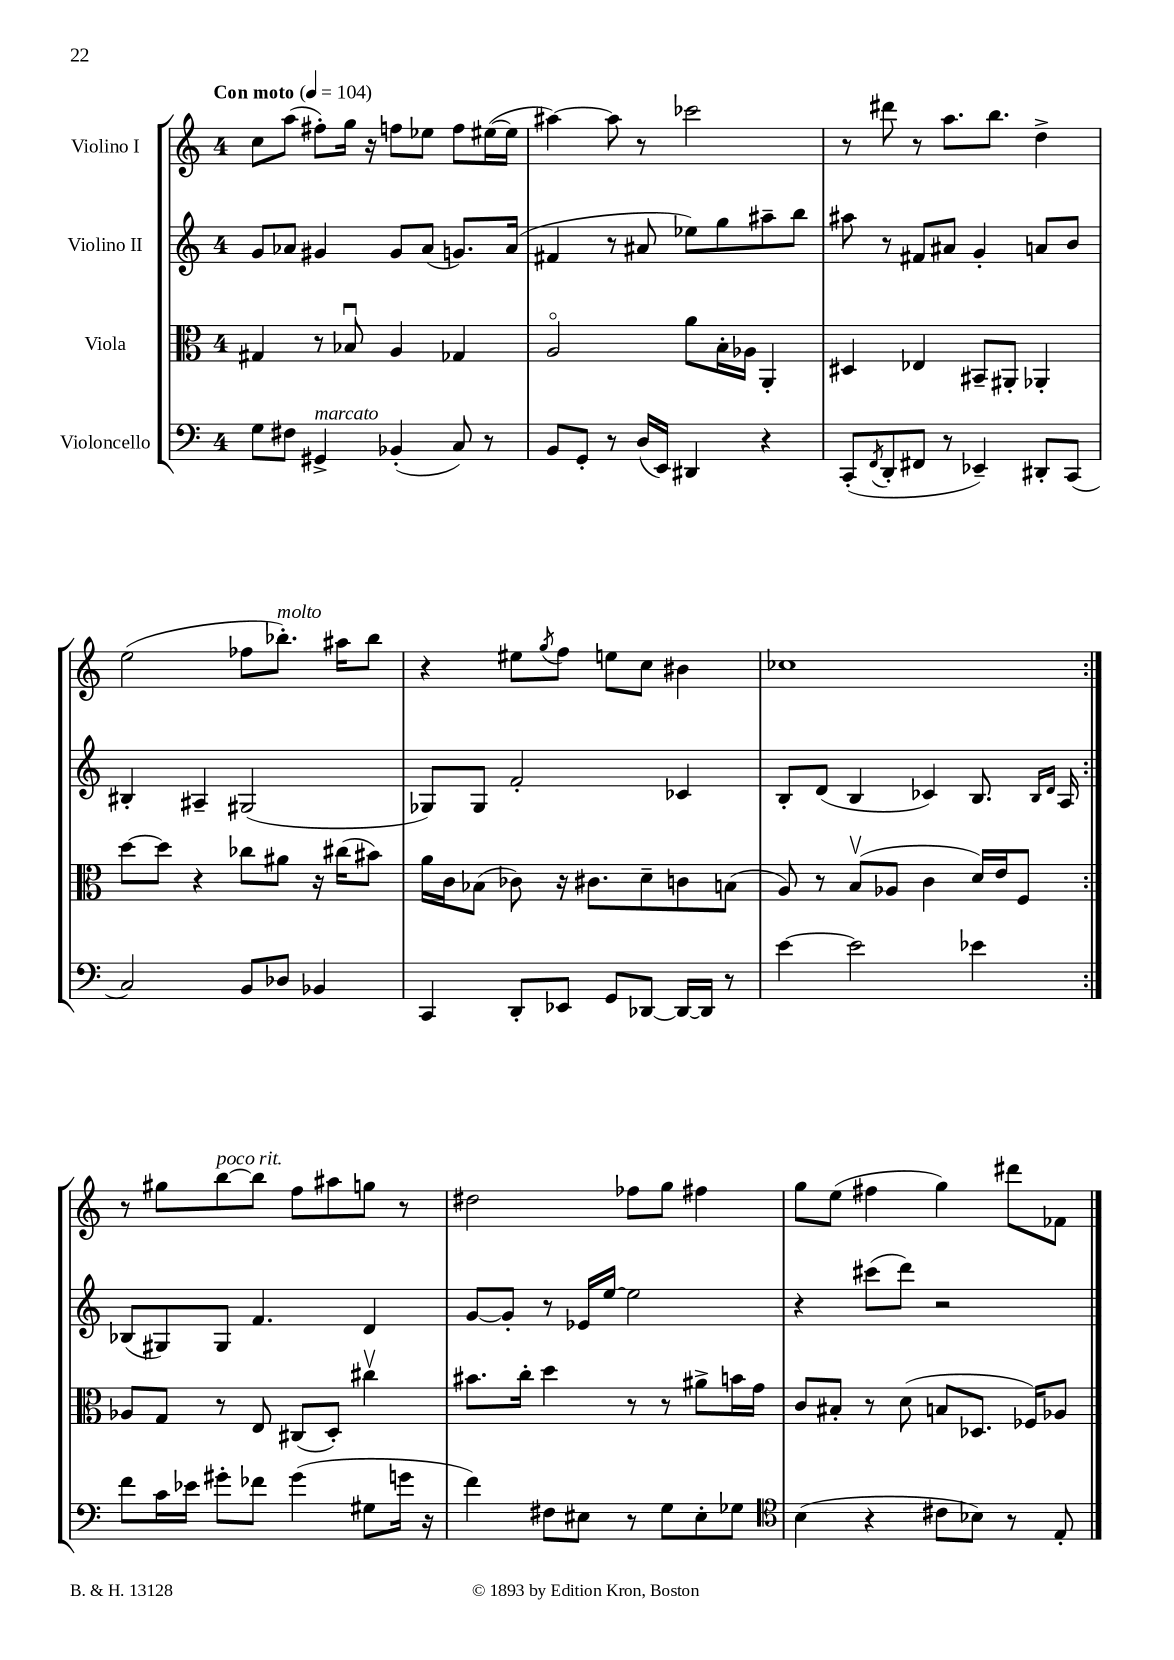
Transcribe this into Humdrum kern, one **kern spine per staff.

**kern	**kern	**kern	**kern
*staff4	*staff3	*staff2	*staff1
*clefF4	*clefC3	*clefG2	*clefG2
*k[]	*k[]	*k[]	*k[]
*M4/4	*M4/4	*M4/4	*M4/4
*MM104	*MM104	*MM104	*MM104
8G	4G#	8g	8cc
8F#	.	8a-	(8aa
4GG#^	8r	4g#	8ff#')
.	8B-u	.	16gg
.	.	.	16r
(4BB-'	4A	8g#	8ff
.	.	(8a-	8ee-
8C)	4G-	8.g)	8ff
8r	.	.	([16ee#
.	.	(16a-	16ee#]
=	=	=	=
8BB	2Ao	4f#	[4aa#)
8GG'	.	.	.
8r	.	8r	8aa#]
(16D	.	8a#	8r
16EE)	.	.	.
4DD#	8a	8ee-)	2ccc-
.	16B'	8gg	.
.	16A-	.	.
4r	4AA'	8aa#~	.
.	.	8bb	.
=	=	=	=
(8CC'	4D#	8aa#	8r
8qFF	.	.	.
8DD'	.	8r	8ddd#
8FF#	4E-	8f#	8r
8r	.	8a#	8.aa
4EE-~)	8BB#~	4g'	.
.	.	.	8.bb
.	8AA#'	.	.
8DD#'	4AA-'	8a	4dd^
(8CC	.	8b	.
=	=	=	=
2C)	[8dd	4B#'	(2ee
.	8dd]	.	.
.	4r	4A#~	.
8BB	8cc-	(2G#	8ff-
8D-	8a#	.	8.bb-')
4BB-	16r	.	.
.	(16cc#	.	16aa#
.	8b#)	.	8bb-
=	=	=	=
4CC	16a	8G-)	4r
.	16c	.	.
.	(8B-	8G-	.
8DD'	8c-)	2f'	8ee#
.	.	.	8qgg
8EE-	16r	.	8ff
.	8.c#	.	.
8GG	.	.	8ee
[8DD-	8d~	.	8cc
16DD-_	8c	4c-	4b#
16DD-]	.	.	.
8r	(8B	.	.
=	=	=	=
[4e	8A)	8B'	1cc-
.	8r	(8d	.
2e]	(8Bv	4B	.
.	8A-	.	.
.	4c	4c-)	.
4e-	16d)	8.B	.
.	16e	.	.
.	8F	.	.
.	.	16qqB	.
.	.	16qqd	.
.	.	16A	.
=:|!	=:|!	=:|!	=:|!
8f	8A-	(8B-	8r
16c	8G	8G#)	8gg#
16e-	.	.	.
8g#'	8r	8G#	[8bb
8f-	8E	4.f	8bb]
(4g#	(8C#	.	8ff
.	8D')	.	8aa#
8G#	4cc#v	4d	8gg
16g	.	.	8r
16r	.	.	.
=	=	=	=
4f)	8.b#	[8g	2dd#
.	.	8g']	.
.	16cc'	.	.
8F#	4dd	8r	.
8E#	.	16e-	.
.	.	[16ee	.
8r	8r	2ee]	8ff-
8G	8r	.	8gg
8E#'	8a#^	.	4ff#
8G-	16b	.	.
.	16g	.	.
=	=	=	=
*clefC4	*	*	*
(4B	8c	4r	8gg
.	8B#'	.	(8ee
4r	8r	(8ccc#	4ff#
.	(8d	8ddd)	.
8c#	8B	2r	4gg)
8B-)	8.D-	.	.
8r	.	.	8ddd#
.	16F-)	.	.
8E'	8A-	.	8f-
==	==	==	==
*-	*-	*-	*-
